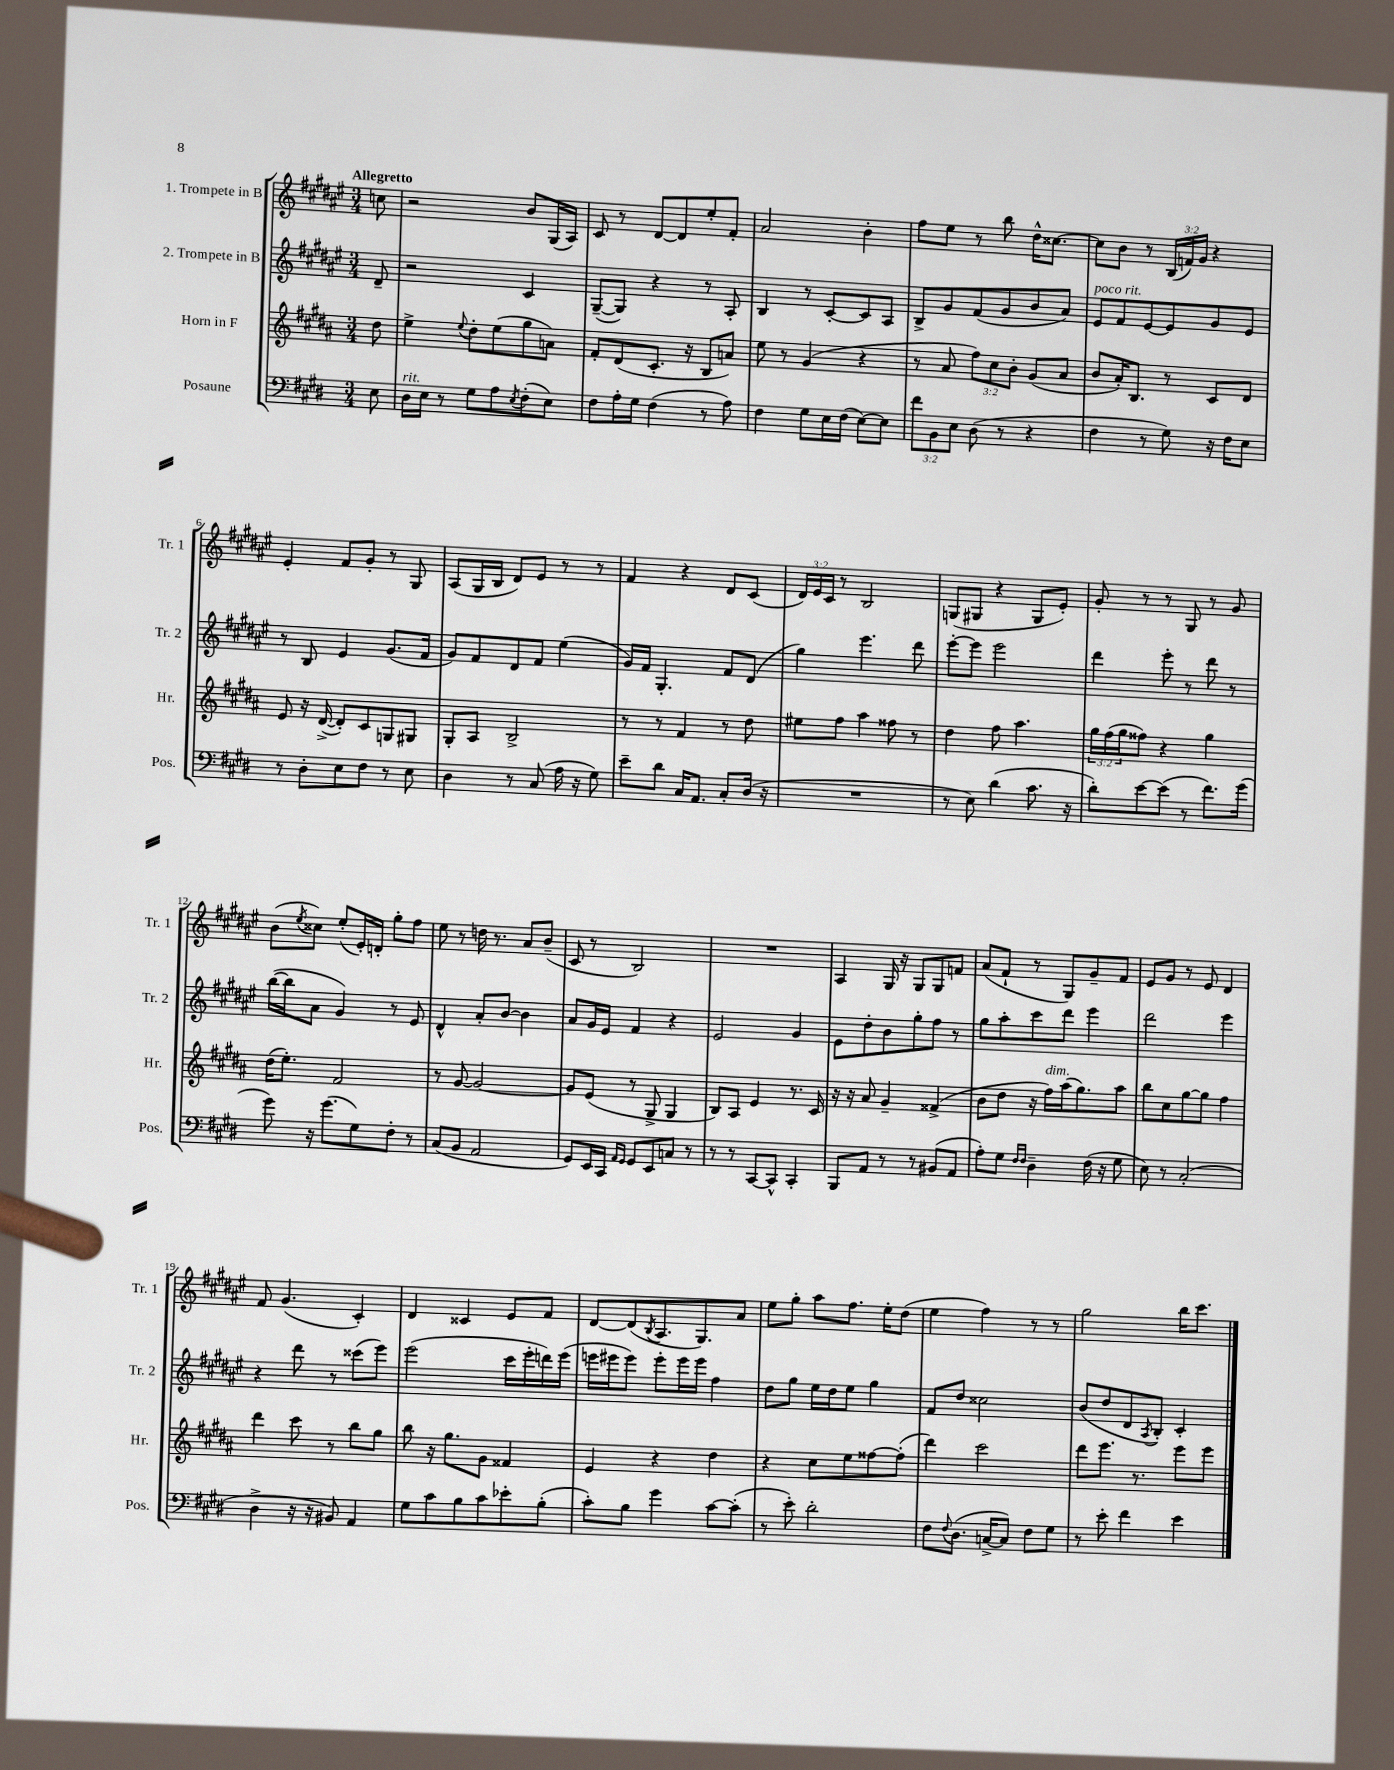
<<
\new StaffGroup <<
\new Staff = "s0" \with { instrumentName = "1. Trompete in B" shortInstrumentName = "Tr. 1" } {
    \clef treble \key fis \major \numericTimeSignature \time 3/4 \override Staff.TupletNumber.text = #tuplet-number::calc-fraction-text \partial 8 \tempo "Allegretto"
    c''8 |
    r2 b'8 gis16( ais16) |
    cis'8 r8 dis'8~ dis'8 eis''8-. fis'8-. |
    ais'2 b'4-. |
    fis''8 eis''8 r8 b''8 dis''16-^ cisis''8.~ |
    cisis''8 b'8 r8 \tuplet 3/2 { b16( f'16) gis'16 } r4 |
    eis'4-. fis'8 gis'8-. r8 gis8 |
    ais8( gis16 b16 dis'8) eis'8 r8 r8 |
    fis'4 r4 dis'8 cis'8( |
    \tuplet 3/2 { dis'16) eis'16 cis'16 } r8 b2 |
    g8( gis8 r4 gis8 eis'8-.) |
    gis'8-. r8 r8 gis8 r8 gis'8 |
    b'8( \acciaccatura { eis''8 } cisis''8) eis''8-.( eis'16-.) d'16-. gis''8-. fis''8 |
    eis''8 r8 d''16 r8. ais'8 b'8--( |
    cis'8 r8 b2) |
    R2. |
    ais4 gis16 r16 gis8 gis8 f'8 |
    ais'8( fis'8-! r8 gis8) gis'8-- fis'8 |
    eis'8 gis'8 r8 eis'8 dis'4 |
    fis'8 gis'4.( cis'4-.) |
    dis'4 cisis'4 eis'8 fis'8 |
    dis'8~ dis'8( \acciaccatura { b8 } ais8. gis8.) ais'8 |
    eis''8 gis''8-. ais''8 fis''8. eis''16-. dis''8( |
    eis''4 fis''4) r8 r8 |
    gis''2 b''16 cis'''8. \bar "|." |
}
\new Staff = "s1" \with { instrumentName = "2. Trompete in B" shortInstrumentName = "Tr. 2" } {
    \clef treble \key fis \major \numericTimeSignature \time 3/4 \partial 8
    dis'8-- |
    r2 cis'4 |
    gis8~--( gis8) r4 r8 ais8-. |
    b4 r8 cis'8~-. cis'8 ais8 |
    b8-> gis'8 fis'8( gis'8 b'8 ais'8) |
    eis'8^\markup { \italic "poco rit." } fis'8 eis'8~ eis'8 gis'8 eis'8 |
    r8 b8 eis'4 gis'8.( fis'16 |
    gis'8) fis'8 dis'8 fis'8 eis''4( |
    gis'16) fis'16 gis4.-. fis'8 dis'8( |
    gis''4) eis'''4. dis'''8 |
    eis'''8~-. eis'''8 eis'''2 |
    dis'''4 eis'''8-. r8 dis'''8 r8 |
    b''16~( b''16 ais'8 gis'4) r8 eis'8 |
    dis'4-^ ais'8-. b'8~ b'4 |
    ais'8 gis'16 eis'16 fis'4 r4 |
    eis'2 gis'4 |
    eis'8 dis''8-. b'8 gis''8-. fis''8 r8 |
    gis''8 ais''8-. cis'''8 dis'''8 eis'''4 |
    dis'''2 eis'''4 |
    r4 dis'''8 r8 cisis'''8( eis'''8) |
    eis'''2( cis'''16 eis'''16-. d'''16) eis'''16( |
    e'''16 eis'''16 eis'''8) eis'''8-. eis'''16 eis'''16 fis''4 |
    dis''8 gis''8 eis''16 dis''16 eis''8 gis''4 |
    fis'8 dis''8 cisis''2 |
    b'8( dis''8 dis'8 \acciaccatura { ais8 } b8-.) cis'4-. \bar "|." |
}
\new Staff = "s2" \with { instrumentName = "Horn in F" shortInstrumentName = "Hr." } {
    \clef treble \key b \major \numericTimeSignature \time 3/4 \override Staff.TupletNumber.text = #tuplet-number::calc-fraction-text \partial 8
    dis''8 |
    e''4-> \appoggiatura { e''8 } dis''8-. e''8( gis''8 a'8) |
    fis'8-. dis'8( cis'8.-. r16 b8 a'8) |
    e''8 r8 gis'4( r4 |
    r8 ais'8 \tuplet 3/2 { fis''8) cis''8 b'8-. } gis'8( ais'8 |
    b'8 ais'16-.) b8. r8 cis'8 dis'8 |
    e'8 r16 dis'16~->( dis'8-.) cis'8 g8 gis8 |
    gis8-. ais8 b2-> |
    r8 r8 fis'4 r8 dis''8 |
    eis''8 fis''8 ais''4 fisis''8 r8 |
    dis''4 fis''8 ais''4. |
    \tuplet 3/2 { gis''16 fis''16( gis''16 } fisis''8) r4 gis''4 |
    dis''16( e''8.-.) fis'2 |
    r8 gis'8~ gis'2~ |
    gis'8 e'8( r8 gis8-> gis4 |
    b8) ais8 e'4 r8. cis'16 |
    r16 r16 ais'8 gis'4-- fisis'4->( |
    b'8 dis''8 r16 fis''16^\markup { \italic "dim." }) ais''16( gis''8.) ais''8 |
    b''8 cis''8 gis''8~ gis''8 fis''4 |
    dis'''4 cis'''8 r8 b''8 gis''8 |
    b''8 r16 gis''8. gis'8 fisis'4 |
    e'4 r4 dis''4 |
    r4 cis''8 e''8 fisis''8~ fisis''8-.( |
    dis'''4) cis'''2 |
    dis'''8 e'''8. r8. e'''8 e'''8 \bar "|." |
}
\new Staff = "s3" \with { instrumentName = "Posaune" shortInstrumentName = "Pos." } {
    \clef bass \key e \major \numericTimeSignature \time 3/4 \override Staff.TupletNumber.text = #tuplet-number::calc-fraction-text \partial 8
    e8 |
    dis16^\markup { \italic "rit." } e16 r8 gis8 a8 \acciaccatura { e8 } fis8-.( e8) |
    fis8 a16-. gis16 fis4( r8 a8) |
    fis4 gis8 e16 fis16( e8~) e8 |
    \tuplet 3/2 { fis'8 b,8 e8 } dis8( r8 r4 |
    fis4 r8 gis8) r16 fis16 e8 |
    r8 dis8-. e8 fis8 r8 e8 |
    dis4 r8 cis8( a16 r16 gis8) |
    e'8-- dis'8 cis16 a,8. cis8-. dis16( r16 |
    R2. |
    r8 e8) dis'4( cis'8. r16 |
    dis'8-.) e'8~ e'8( r8 fis'8.) gis'16( |
    gis'8) r16 gis'8.( gis8) fis8-. r8 |
    cis8( b,8 a,2 |
    gis,8) e,16 cis,16 \grace { a,16 gis,16 } gis,8 e,8 c8 r8 |
    r8 r8 cis,8~ cis,8-^ cis,4-. |
    b,,8 a,8 r8 r8 bis,8( a,8 |
    a8-.) gis8 \grace { fis16 fis16 } dis4-- fis16( r16 gis8 |
    e8) r8 cis2-.( |
    dis4-> r16 r16 bis,8) a,4 |
    gis8 cis'8 b8 cis'8 ees'8-. b8-.( |
    cis'8-.) b8 gis'4 cis'8~ cis'8-.( |
    r8 e'8-.) dis'2-. |
    fis8 \appoggiatura { fis8 } dis8.( c16~-> c8) fis8 gis8 |
    r8 e'8-. fis'4 e'4 \bar "|." |
}
>>
>>
